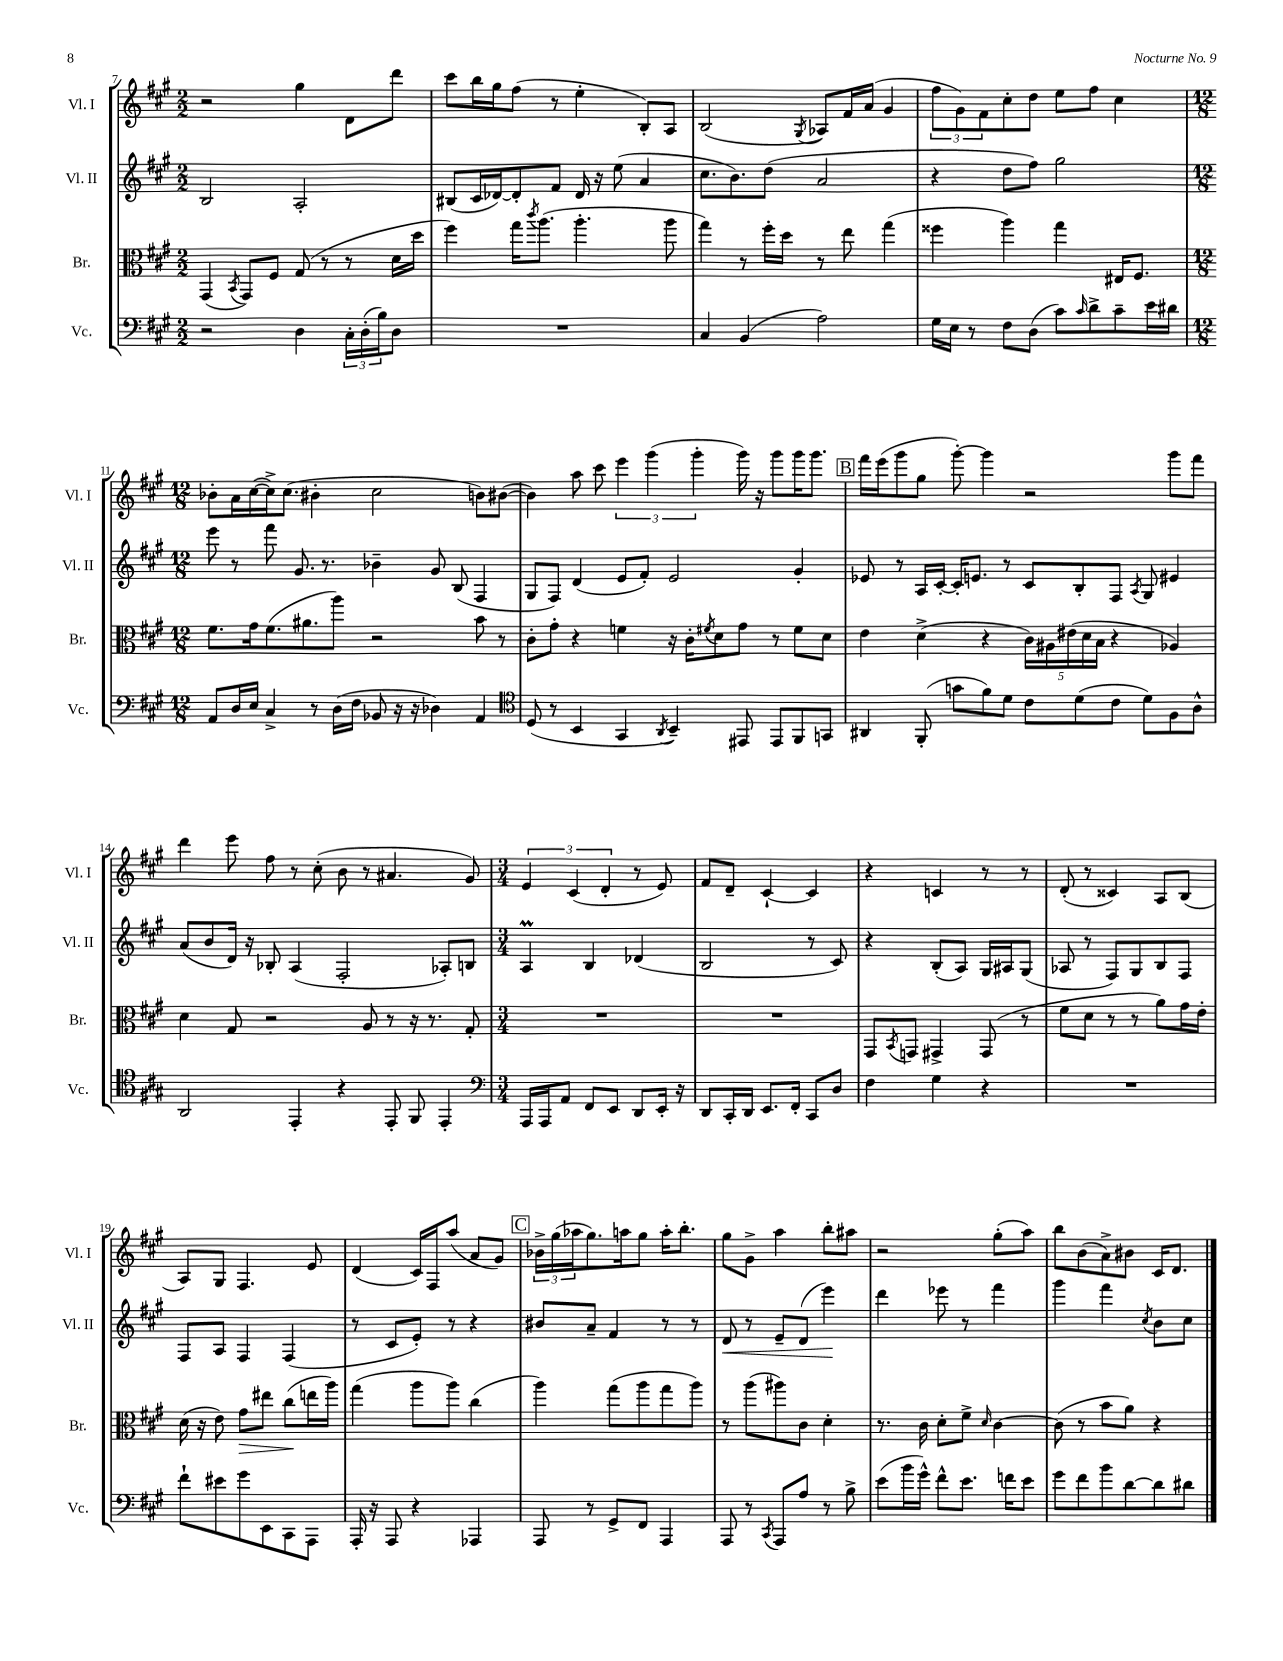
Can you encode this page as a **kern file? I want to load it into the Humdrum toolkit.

**kern	**kern	**kern	**kern
*staff4	*staff3	*staff2	*staff1
*clefF4	*clefC3	*clefG2	*clefG2
*k[f#c#g#]	*k[f#c#g#]	*k[f#c#g#]	*k[f#c#g#]
*M2/2	*M2/2	*M2/2	*M2/2
2r	(4GG#	2B	2r
.	8qBB	.	.
.	8GG#)	.	.
.	8F#	.	.
4D	(8G#	2A'	4gg#
.	8r	.	.
24C#'	8r	.	8d
(24D'	.	.	.
24B)	.	.	.
8D	16d	.	8ddd
.	16dd	.	.
=	=	=	=
1r	4ff#)	(8B#	8ccc#
.	.	16c#	16bb
.	.	[16d-)	16gg#
.	16gg#	8d-']	(8ff#
.	8qccc#	.	.
.	(8.aa	.	.
.	.	8f#	8r
.	4.aa'	16d-	4ee'
.	.	16r	.
.	.	(8ee	.
.	.	4a	8B')
.	8aa	.	8A
=	=	=	=
4C#	4gg#)	8.cc#	(2B
.	.	8.b)	.
(4BB	8r	.	.
.	16ff#'	(8dd	.
.	16dd	.	.
.	.	.	8qG#
2A)	8r	2a	8A-)
.	8ee	.	16f#
.	.	.	(16a
.	(4gg#	.	4g#
=	=	=	=
16G#	4ff##	4r	12ff#
16E	.	.	.
.	.	.	12g#)
8r	.	.	.
.	.	.	12f#
8F#	4aa)	8dd	8cc#'
(8D	.	8ff#)	8dd
8c#)	4gg#	2gg#	8ee
16qqc#	.	.	.
8d^	.	.	8ff#
8c#~	16E#	.	4cc#
.	8.F#	.	.
16e	.	.	.
16d#	.	.	.
=	=	=	=
*M12/8	*M12/8	*M12/8	*M12/8
8AA	8.f#	8eee	8b-'
16D	.	8r	16a
16E	16g#	.	([16cc#
4C#^	(8.f#	8fff#	16cc#^])
.	.	.	(8.cc#
.	.	8.g#	.
.	8.a#	.	.
8r	.	.	4b#'
.	.	8.r	.
(16D	8aa)	.	.
16F#	.	.	.
8BB-	2r	4b-~	2cc#
16r	.	.	.
16r	.	.	.
4D-)	.	8g#	.
.	.	(8B	.
4AA	8b	4F#	8b)
.	8r	.	([8b#
=	=	=	=
*clefC4	*	*	*
(8D	8c#'	8G#	4b#])
8r	8g#'	8F#)	.
4BB	4r	(4d	8aa
.	.	.	8ccc#
4GG#	4f	8e	6eee
.	.	8f#')	.
.	.	.	(6ggg#
8qAA	.	.	.
4BB~)	16r	2e	.
.	16c#'	.	.
.	.	.	6ggg#'
.	8qf#	.	.
.	8d	.	.
8EE#	8g#	.	16ggg#)
.	.	.	16r
8EE#	8r	.	8ggg#
8FF#	8f#	4g#'	16ggg#
.	.	.	8.ggg#
8GG	8d	.	.
=	=	=	=
4AA#	4e	8e-	16fff#
.	.	.	(16eee
.	.	8r	8ggg#
(8FF#'	(4d^	16A	8gg#
.	.	[16c#'	.
8g	.	16c#']	[8ggg#')
.	.	8.e	.
8f#)	4r	.	4ggg#]
8d	.	8r	.
8c#	20c#)	8c#	2r
.	20A#	.	.
.	(20e#	.	.
(8d	.	8B'	.
.	20d	.	.
.	20B	.	.
8c#	4r	8F#	.
.	.	8qA	.
8d)	.	8G#	.
8F#	4A-)	4e#	8ggg#
8A^^	.	.	8fff#
=	=	=	=
2AA	4d	(8a	4ddd
.	.	8b	.
.	8G#	16d)	8eee
.	.	16r	.
.	2r	8B-'	8ff#
4EE'	.	(4A	8r
.	.	.	(8cc#'
4r	.	2F#'	8b
.	8A	.	8r
8EE'	8r	.	4.a#
8FF#	16r	.	.
.	8.r	.	.
4EE'	.	8A-')	.
.	8G#'	8B	8g#)
=	=	=	=
*clefF4	*	*	*
*M3/4	*M3/4	*M3/4	*M3/4
16AAA	2.r	4A	6e
16AAA	.	.	.
8AA	.	.	.
.	.	.	(6c#
8FF#	.	4B	.
.	.	.	6d'
8EE	.	.	.
8DD	.	(4d-	8r
16EE'	.	.	8e)
16r	.	.	.
=	=	=	=
8DD	2.r	2B	8f#
16CC#'	.	.	8d~
16DD	.	.	.
8.EE	.	.	[4c#`
16FF#'	.	.	.
8CC#	.	8r	4c#]
8D	.	8c#)	.
=	=	=	=
4F#	8GG#	4r	4r
.	8qBB	.	.
.	8GG	.	.
4G#	4GG#^	(8B'	4c
.	.	8A)	.
4r	(8GG#	16G#	8r
.	.	16A#	.
.	8r	(8G#	8r
=	=	=	=
2.r	8f#	8A-	(8d'
.	8d	8r	8r
.	8r	8F#)	4c##)
.	8r	8G#	.
.	8a)	8B	8A
.	16g#	8F#	(8B
.	16e'	.	.
=	=	=	=
8f#`	(16d	8F#	8A)
.	16r	.	.
8e#	8e)	8A	8G#
8g#	8g#	4F#	4.F#
8EE	8ee#	.	.
8CC#	(8cc#	(4F#	.
8AAA	16ee	.	8e
.	16aa)	.	.
=	=	=	=
16AAA'	(4gg#	8r	(4d
16r	.	.	.
8AAA	.	8c#	.
4r	8aa	8e')	16c#)
.	.	.	16F#
.	8aa)	8r	(8aa
4AAA-	(4cc#	4r	8a
.	.	.	8g#)
=	=	=	=
8AAA	4aa)	8b#	24b-^
.	.	.	(24gg#
.	.	.	24aa-
8r	.	8a~	8.gg#)
8GG#^	(8gg#	4f#	.
.	.	.	16aa
8FF#	8aa	.	8gg#
4AAA	8gg#	8r	16aa'
.	.	.	8.bb'
.	8aa)	8r	.
=	=	=	=
8AAA	8r	8d	8gg#
8r	(8aa	8r	8g#^
8qCC#	.	.	.
8AAA	8aa#)	8e~	4aa
8A	8c#	(8d	.
8r	4d'	4eee)	8bb'
8B^	.	.	8aa#
=	=	=	=
(8e	8.r	4ddd	2r
16b	.	.	.
16g#^^)	16c#	.	.
8f#^^	8d'	8eee-	.
8.e	8f#^	8r	.
.	16qqd	.	.
.	[4c#	4fff#	(8gg#'
16f	.	.	.
8e	.	.	8aa)
=	=	=	=
8g#	(8c#]	4ggg#	8bb
8f#	8r	.	(8b
8b	8b	4fff#	8a^)
[8d	8a)	.	8b#
.	.	8qcc#	.
8d]	4r	8b	16c#
.	.	.	8.d
8d#	.	8cc#	.
==	==	==	==
*-	*-	*-	*-
